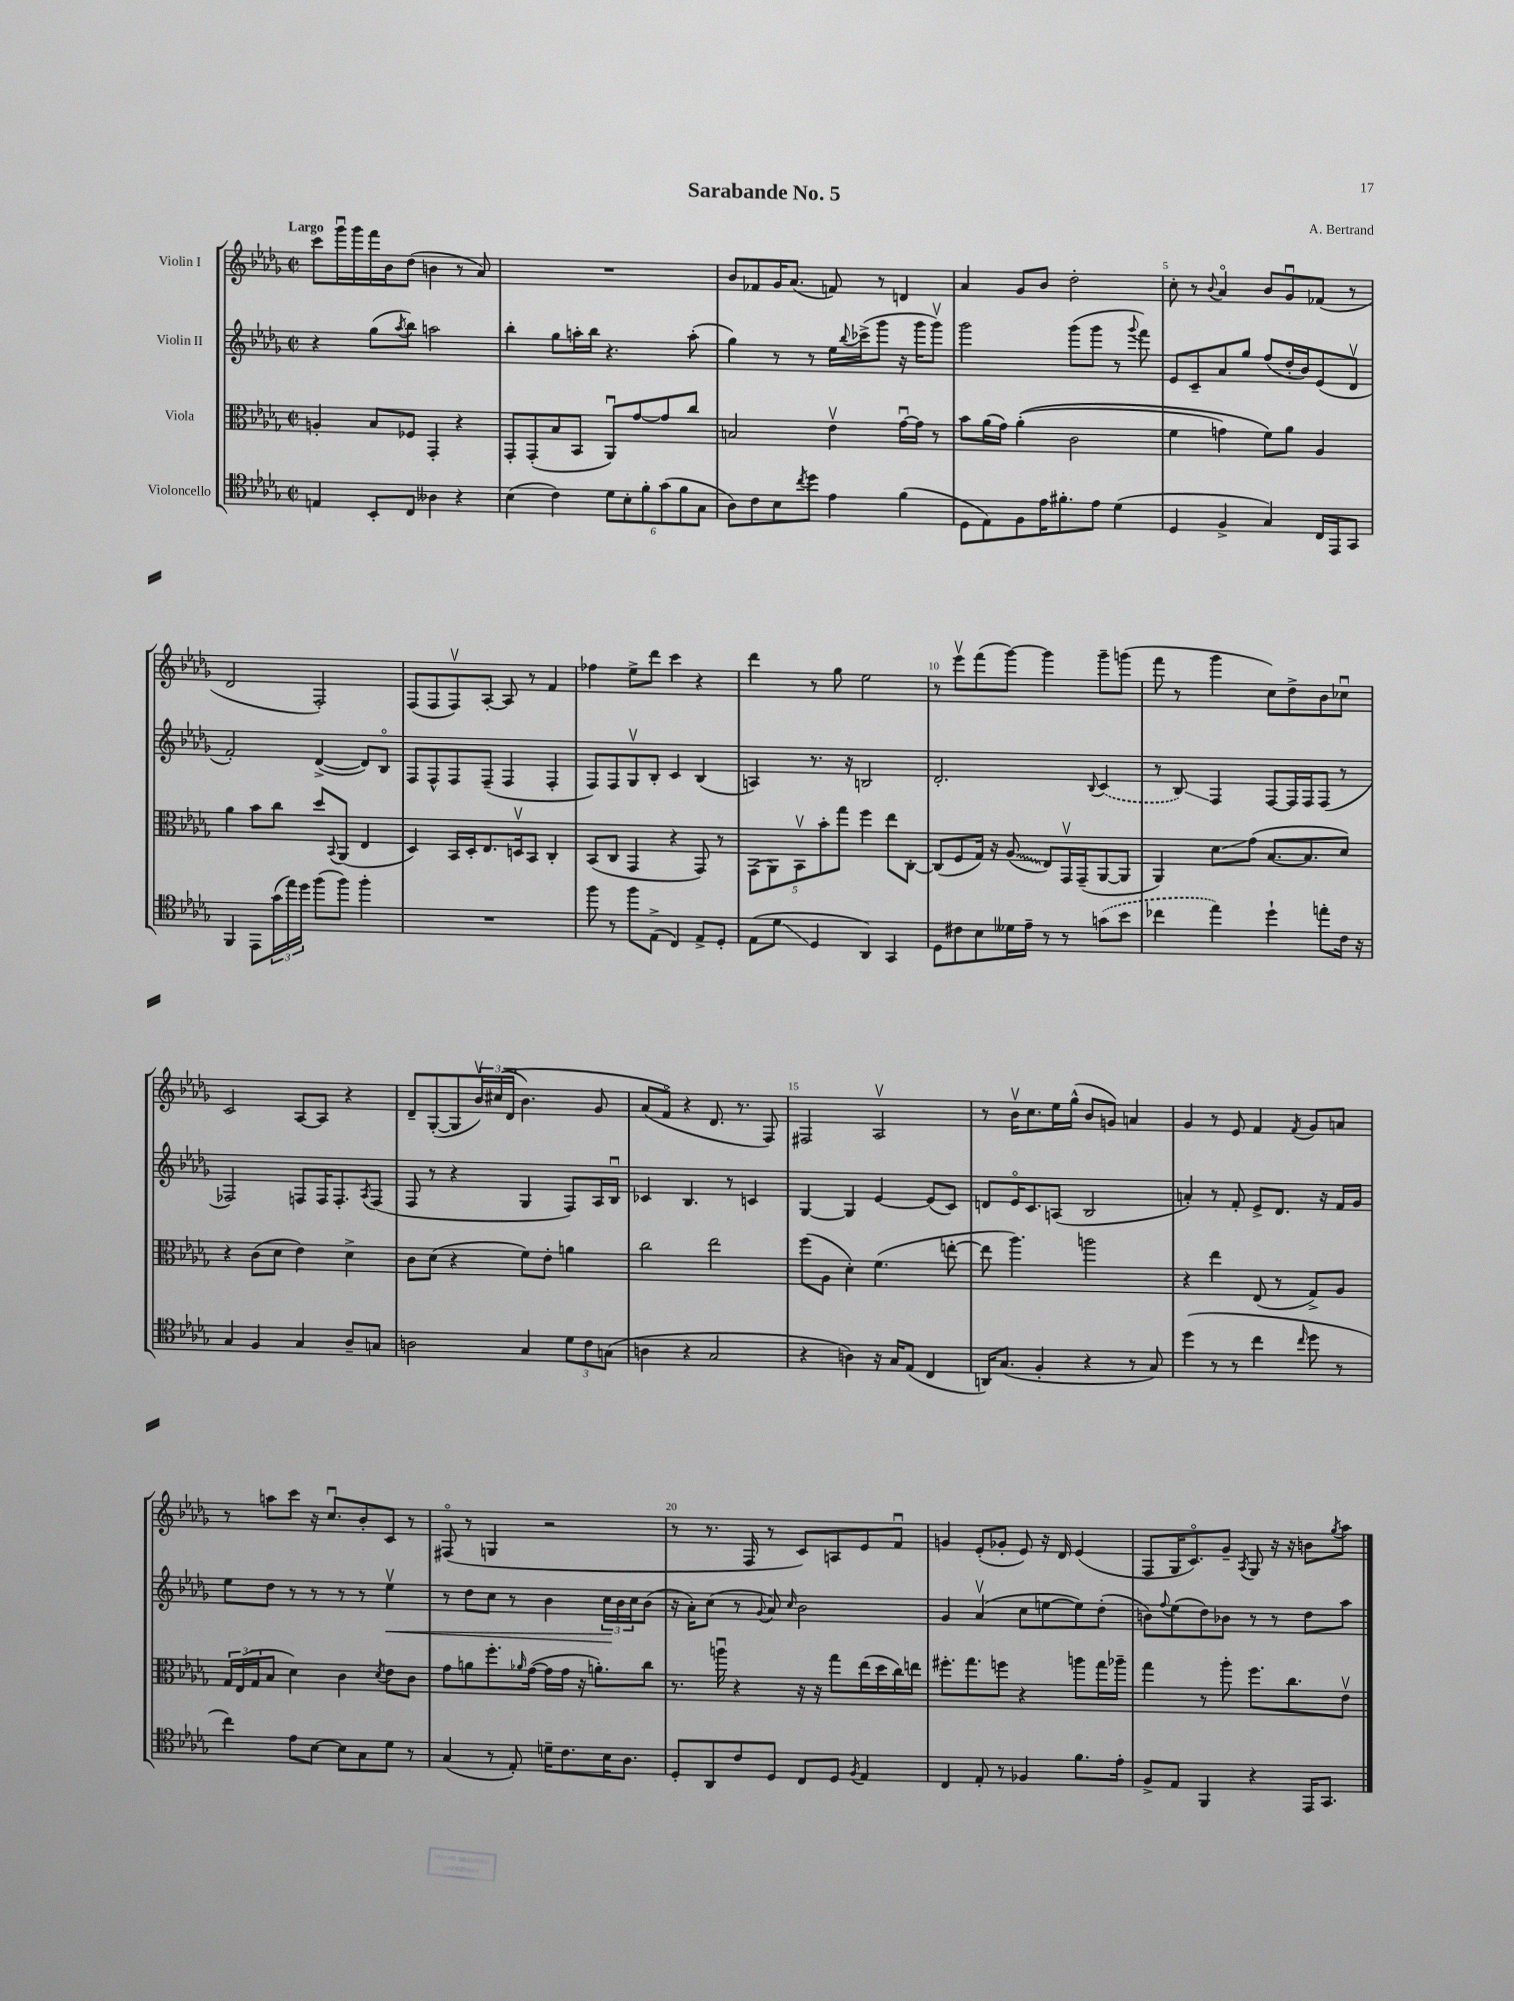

**kern	**kern	**kern	**kern
*staff4	*staff3	*staff2	*staff1
*clefC4	*clefC3	*clefG2	*clefG2
*k[b-e-a-d-g-]	*k[b-e-a-d-g-]	*k[b-e-a-d-g-]	*k[b-e-a-d-g-]
*M2/2	*M2/2	*M2/2	*M2/2
*met(c|)	*met(c|)	*met(c|)	*met(c|)
4E	4A'	4r	8ccc
.	.	.	16ggg-u
.	.	.	16ggg-
8BB-'	8B-	(8gg-	16fff
.	.	.	16b-
.	.	8qaa-	.
8C	8F-	8bb-)	(8dd-
4A--	4GG-'	2aa	4b
4r	4r	.	8r
.	.	.	8a-)
=	=	=	=
(4B-	8GG-'	4bb-'	1r
.	(8GG-'	.	.
4c)	8B-	8gg-	.
.	8BB-	16aa'	.
.	.	16bb-	.
12d-	8AA-u)	4.r	.
12B-'	.	.	.
.	[8g-	.	.
12f'	.	.	.
(12g-	8g-]	.	.
12f	.	.	.
.	8cc	(8aa'	.
12G-	.	.	.
=	=	=	=
8A-)	2B	4gg-)	8b-
8c	.	.	8f-
8B-	.	8r	16g-
.	.	.	(8.a-
8qcc	.	.	.
8dd-	.	8r	.
4e-	4e-v	16ee-	8f)
.	.	8qqbb-	.
.	.	(16ccc-^	.
.	.	8ggg-	8r
(4f	[16g-u	16r	4d
.	16g-]	16ggg-	.
.	8r	8ggg-v)	.
=	=	=	=
8D-	8b-	2ggg-	4a-
8E-)	(16a-	.	.
.	16g-)	.	.
8F	&((4a-'	.	8g-
16e-	.	.	8b-
8.f#'	.	.	.
.	2c	(8ggg-	2dd-'
8e-	.	8ggg-	.
(4d-	.	8r	.
.	.	8qqggg-	.
.	.	8fff)	.
=	=	=	=
4D-	4f	8e-	8cc'
.	.	8c~	8r
.	.	.	8qqb-
4F^	4g)	8a-	4a-o
.	.	8gg-	.
4G-)	8f&)	(8ff	8b-
.	8a-	16dd-'	8g-u
.	.	16b-)	.
16C	4A-	(8e-	(8f-
16EE-	.	.	.
8GG-	.	8d-v	8r
=	=	=	=
4FF	4a-	2f')	2d-
8EE-	8b-	.	.
(24g-	8cc	.	.
24ee-)	.	.	.
24dd-	.	.	.
(8ff	8dd-	([4d-^	2F')
.	8qqBB-	.	.
8ff)	(8AA-	.	.
4ff'	4E-	8d-])	.
.	.	8B-o	.
=	=	=	=
1r	4D-)	8F	(8F
.	.	8F^^	8F
.	16BB-	8F	8Fv)
.	16D-'	.	.
.	8.E-	(8F~	[8A-'
.	.	4F	8A-]
.	16Dv	.	.
.	8BB-	.	8r
.	4C'	4F'	4f
=	=	=	=
8ff	(8BB-	8F)	4ff-
8r	8C	8F	.
8ff	4GG-	8G-v	8ee-^
(8E-^	.	8B-'	8ddd-
4C)	4r	4c	4ccc
8E-^	8GG-)	(4B-	4r
8D-'	8r	.	.
=	=	=	=
(8E-	(10GG-	4A)	4ddd-
.	10AA-)	.	.
8d-	.	.	.
.	10BB-v	.	.
4D-	.	8.r	8r
.	10b-'	.	.
.	.	.	8gg-
.	10gg-	.	.
.	.	16r	.
4AA-)	4ff	2B	2ee-
4GG-	8ee-	.	.
.	[8C'	.	.
=	=	=	=
8D-	(8C]	2.d-'	8r
8c#	8F	.	8eee-v
8B-	16G-)	.	(8fff
.	16r	.	.
16d--	(8A-	.	[8ggg-)
16e-~	.	.	.
8r	8E-)	.	4ggg-]
8r	16GG-v	.	.
.	(16GG-~	.	.
.	.	8qqB-	.
(8g	[8AA-	(4c	8ggg-~
8b-	8AA-]	.	(8ggg
=	=	=	=
4cc-	4AA-)	8r	8fff
.	.	8B-)	8r
4ee-)	8d-	4F	4ggg-
.	(8g-	.	.
4dd-`	[8.B-	[8F	8cc)
.	.	16F]	8dd-^
.	8.B-]	16F	.
8ee'	.	(8F	8b-
16c	8d-)	8r	8cc-u
16r	.	.	.
=	=	=	=
4G-	4r	2F-)	2c
4F	(8c	.	.
.	8d-	.	.
4G-	4e-)	8F	[8A-
.	.	16F	8A-]
.	.	8.F'	.
8A-~	4d-^	.	4r
.	.	8qA-	.
8G	.	(8F	.
=	=	=	=
2A	8c	8F	8d-~
.	(8d-	8r	([8G-'
.	4r	4r	8G-]
.	.	.	24b-v)
.	.	.	&((24cc#
.	.	.	24d-
4G-	8f)	4G-	4.b-)
.	8e-'	.	.
12d-	4a	8F)	.
12c	.	.	.
.	.	16A-	8g-
(12G	.	.	.
.	.	16B-u	.
=	=	=	=
4A	2cc	4c-	(8a-
.	.	.	8fo&)
4r	.	4.B-	4r
2G-	2ee-	.	8.d-
.	.	8r	.
.	.	.	8.r
.	.	4c	.
.	.	.	8F)
=	=	=	=
4r	(8ff	[4G-	2F#
.	8A-	.	.
4A)	4d-')	4G-]	.
16r	(4.f	[4e-	2A-v
16G-	.	.	.
(8E-	.	.	.
4C	.	(8e-]	.
.	[8ee'	8c)	.
=	=	=	=
16AA)	8ee]	8d	8r
(8.G-	.	.	.
.	4.aa-)	16e-o	16b-v
.	.	8.c	8.cc
4F'	.	.	.
.	.	(8A	16ee-
.	.	.	(16gg-^^
4r	2aa	2B-	8b-
.	.	.	8g)
8r	.	.	4a
8G-)	.	.	.
=	=	=	=
(4dd-	4r	4a')	4g-
8r	4ee-	8r	8r
8r	.	8f'	8e-
4cc	(8E-	8e-^	4f
.	8r	8.d-	.
16qqcc	.	.	8qf
8dd-	8G-^)	.	8g-
.	.	16r	.
8r	8A-	16f	8a
.	.	16g-	.
=	=	=	=
4cc)	24G-	8ee-	8r
.	(24E-	.	.
.	24G-	.	.
.	8B-	8dd-	8aa
8e-	4d-)	8r	8ccc
[8B-	.	8r	16r
.	.	.	8.ccu
8B-]	4c	8r	.
8G-	.	8r	8b-'
.	8qd-	.	.
8d-	8e-	4ee-v	8c
8r	8c	.	8r
=	=	=	=
(4G-	8g-	8r	(8F#o
.	8a	8dd-	8r
8r	8.ff'	8cc	4G
8E-')	.	8r	.
.	16qqa-	.	.
.	([16g-	.	.
16d~	16g-]	4b-	2r
8.c	16g-	.	.
.	16r	.	.
.	8.a')	.	.
16B-	.	24cc	.
.	.	24b-	.
8.A-	.	.	.
.	.	24cc	.
.	8cc	(8b-	.
=	=	=	=
8D-'	8.r	16r	8r
.	.	16a-')	.
8AA-	.	(8cc	8.r
.	16aau	.	.
8c	4r	8r	.
.	.	.	16F
.	.	8qqg-	.
8D-	.	8a-)	8r
.	.	16qqcc	.
8C	16r	2b-	8c)
.	16r	.	.
8D-	8gg-	.	8A
8qF	.	.	.
4E-	(16ee-	.	8e-
.	16dd-	.	.
.	16cc)	.	8fu
.	16ee	.	.
=	=	=	=
4C	8.ff#'	4g-	4g
.	8.gg-	.	.
8E-'	.	(4a-v	(8e-'
8r	8ff	.	8g-'
4F-	4r	8cc	8e-)
.	.	[8ee	16r
.	.	.	16d-
8.f	8aa	8ee])	(4e-
.	16gg-	(8dd-'	.
16e-'	16aa-~	.	.
=	=	=	=
8F^	4gg-	8b)	8F
.	.	8qqff	.
8E-	.	(8ee-	16G-
.	.	.	8.co)
4FF	8r	8dd-)	.
.	8aa-'	8b-	8g-~
.	.	.	8qA-
4r	8.ff	8r	8G-
.	.	8r	16r
.	8.cc	.	16r
16EE-	.	8dd-	8b
8.GG-	.	.	.
.	.	.	8qgg-
.	8e-v	8aa-	8aa-
==	==	==	==
*-	*-	*-	*-
